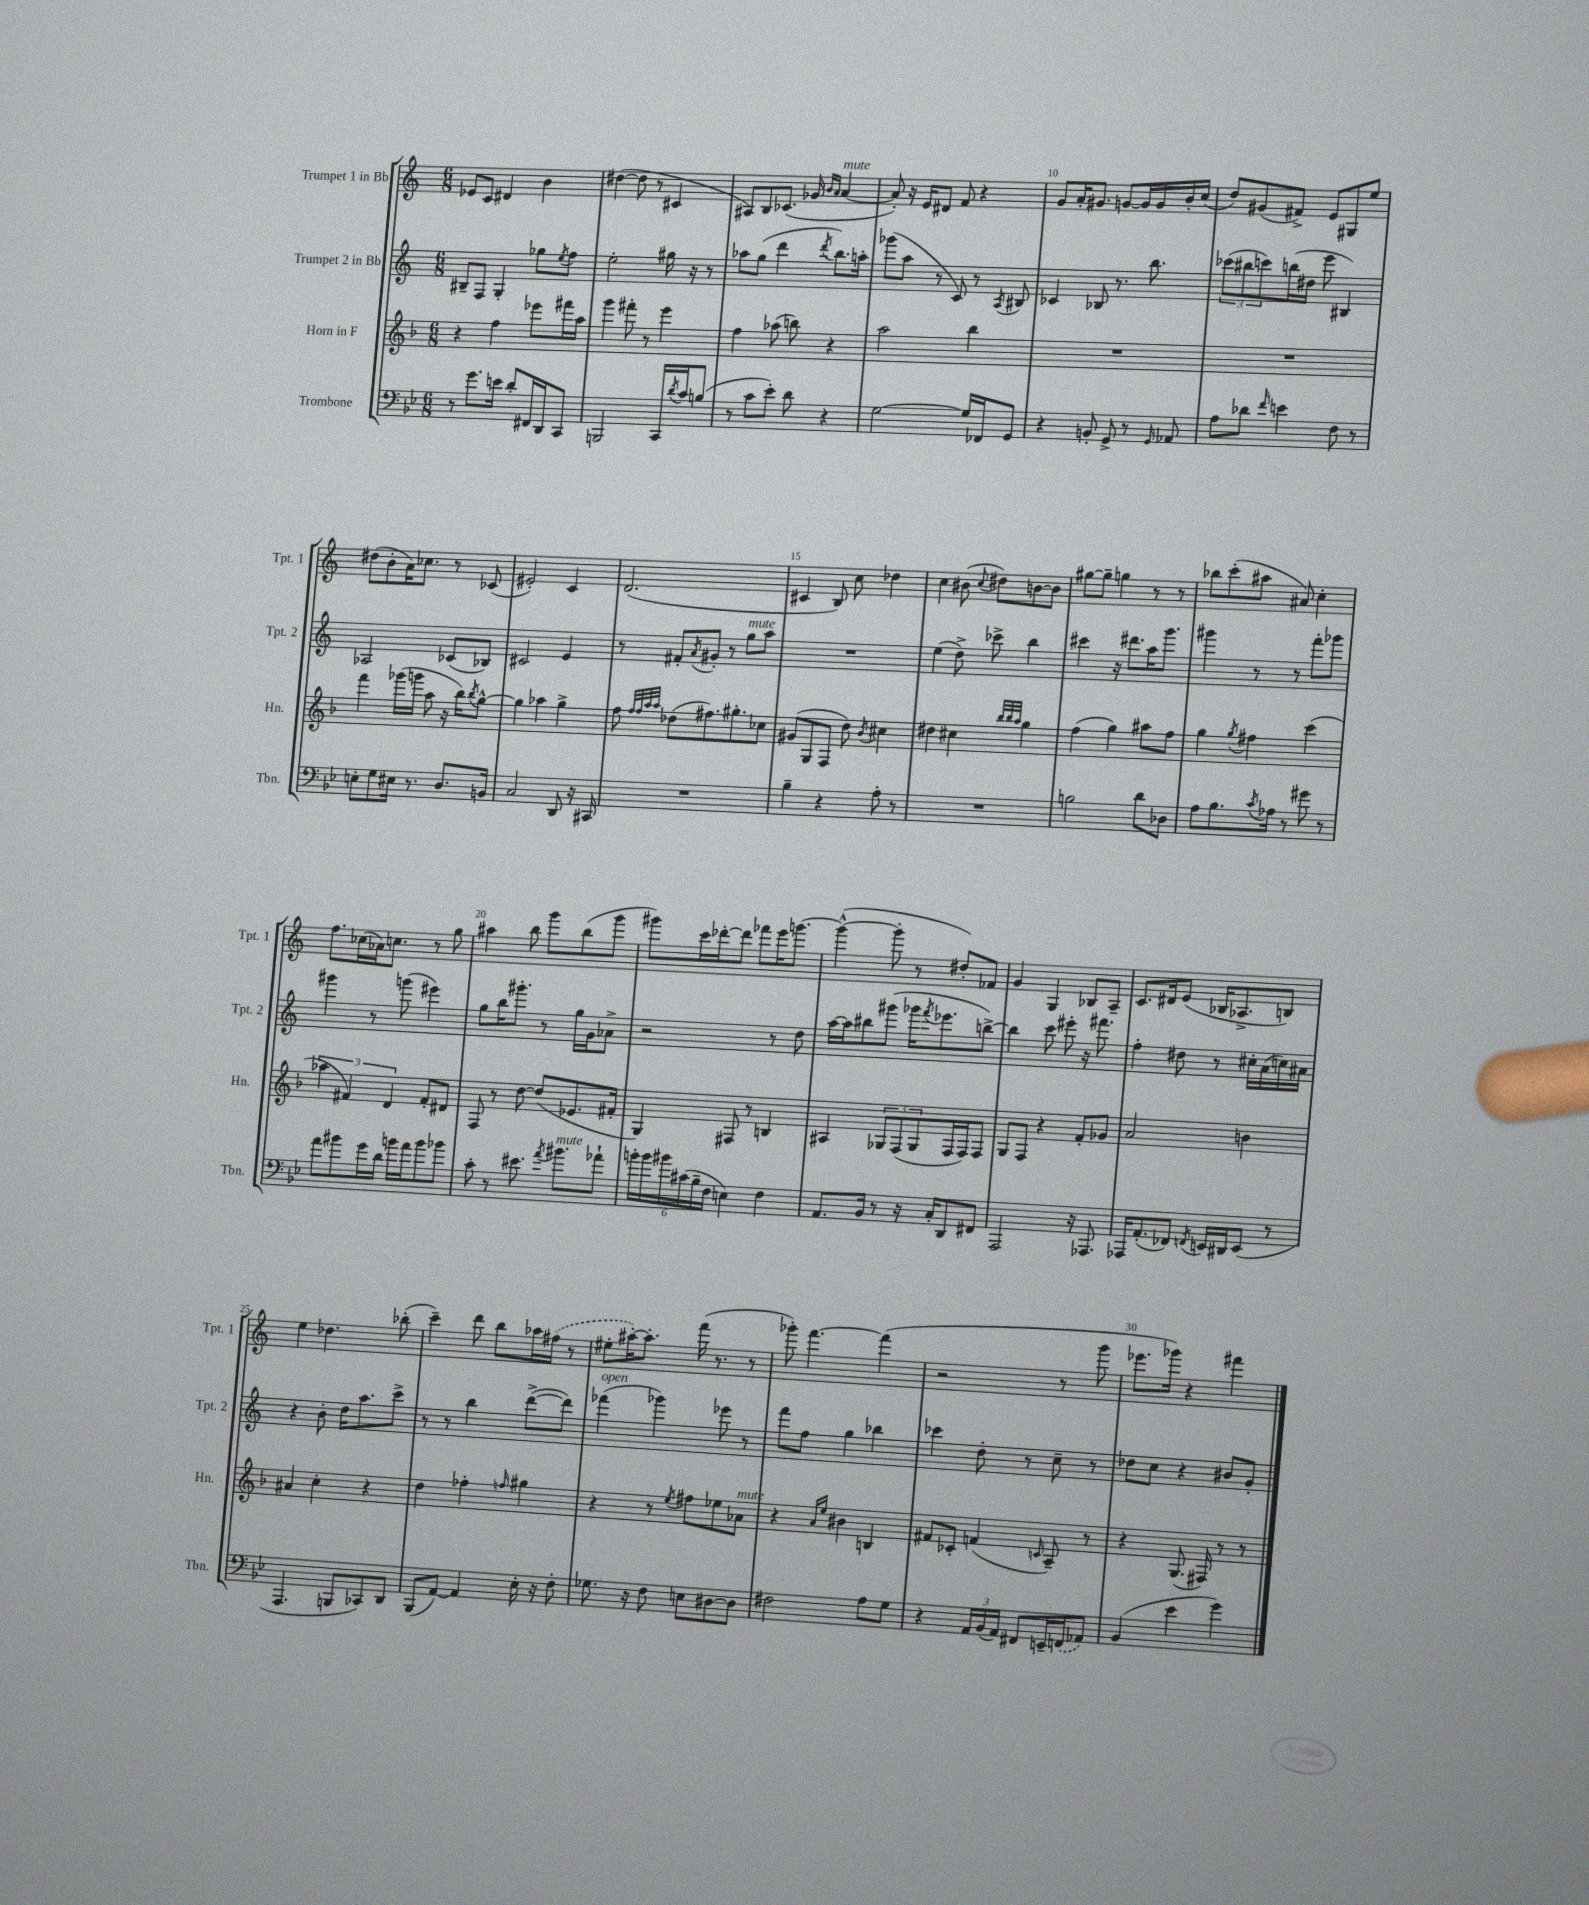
<<
\new StaffGroup <<
\new Staff = "s0" \with { instrumentName = "Trumpet 1 in Bb" shortInstrumentName = "Tpt. 1" } {
    \clef treble \key c \major \numericTimeSignature \time 6/8
    ees'8 c'8 dis'4 b'4 |
    dis''4~( dis''8 r8 cis'4 |
    ais8) b8 ces'8.( ges'16 \grace { b'16 a'16 } a'4~^\markup { \italic "mute" } |
    a'8-.) r16 e'16 dis'8 f'8 r4 |
    g'8 a'16-. gis'8. g'8~ g'16 g'16 b'16-. c''16( |
    d''8) gis'8( fis'8->) e'8 gis8 e''8 |
    dis''8( b'8-. a'16) ces''8. r8 ces'8( |
    eis'2-.) c'4 |
    d'2.( |
    cis'4 b8) c''8 des''4 |
    c''4 bis'8( \appoggiatura { c''8 } dis''8) b'8~ b'8 |
    gis''8~ gis''8-- g''4 r8 r8 |
    bes''8 c'''8-.( ais''8 ais'8) c''4-. |
    f''8. ces''16( aes'16) c''8. r8 g''8 |
    ais''4 b''8 g'''8 b''8( g'''8 |
    gis'''8) c'''16 des'''16~-. des'''8 fes'''8 e'''16 g'''8.~ |
    g'''4~-^( g'''8-. r8 dis''8-.) fes'8 |
    g'4 g4 bes8 a8-- |
    c'8. dis'16 e'8( bes16 aes8.-> b8) |
    e''4 des''4. bes''8-.( |
    c'''4--) d'''8 b''8 aes''16 \once \slurDashed fis''16( r8 |
    eis''8-. ais''16~-.) ais''8.-. f'''16( r8. r8 |
    ges'''8-.) f'''4.~ f'''4( |
    r2 r8 g'''8 |
    ees'''8. ges'''16) r4 fis'''4 \bar "|." |
}
\new Staff = "s1" \with { instrumentName = "Trumpet 2 in Bb" shortInstrumentName = "Tpt. 2" } {
    \clef treble \key c \major \numericTimeSignature \time 6/8
    bis8-- f8 g4-. ges''8 \acciaccatura { e''8 } f''8 |
    e''2-. gis''16 r16 r8 |
    aes''8 g''8( d'''4 \acciaccatura { d'''8 } b''8.) a''16-. |
    ges'''8( a''8 r8 c'8) r8 \acciaccatura { a8 } bis8 |
    ces'4 bes8 r8. b''8. |
    \tuplet 3/2 { ces'''8( bis''8 c'''8) } b''16( dis''16 e'''8 bis4) |
    aes2 ces'8( bes8) |
    cis'2 e'4 |
    r8 fis'8-. \acciaccatura { a'8 } gis'8-. r8 g''8^\markup { \italic "mute" } a''8 |
    R2. |
    e''4( d''8->) ces'''8-> b''4 |
    cis'''4 r16 dis'''8. a''16 g'''8. |
    gis'''4 r8 r8 f'''8-. ges'''8 |
    gis'''4 r8 g'''8( eis'''4) |
    g''8 b''16 gis'''8.-. r8 g''16 g'16 aes'8-> |
    r2 r8 d''8 |
    a''16~ a''16 bis''8 gis'''8( ges'''16 \acciaccatura { f'''8 } ees'''8. b''8~->) |
    b''4 c'''8 eis'''8-. r16 fis'''8. |
    f''4-. dis''8 r8 cis''16-. a'16( c''16) ais'16 |
    r4 b'8-. d''16 a''8. c'''8-> |
    r8 r8 b''4 d'''8~->( d'''8) |
    fes'''4^\markup { \italic "open" }( ges'''4) ees'''8 r8 |
    f'''8 f''8 g''4 bes''4 |
    ces'''4 d''8-. r8 c''8-- r8 |
    des''8 c''8 r4 bis'8 g'8-. \bar "|." |
}
\new Staff = "s2" \with { instrumentName = "Horn in F" shortInstrumentName = "Hn." } {
    \clef treble \key f \major \numericTimeSignature \time 6/8
    r4 f''4 ees'''8 fis'''16 a''16 |
    g'''4 fis'''8-. r8 e'''4 |
    f''4 aes''8( b''8) r4 |
    a''2 bes''4 |
    R2. |
    R2. |
    f'''4 ges'''16( g'''16 a''8 r16 bes''16) \acciaccatura { bes''8 } g''8~-^ |
    g''4 aes''4 g''4-> |
    f''8 \grace { f''32 f''32 a''32 a''32 } des''8( fis''8.) gis''8.-. ces''8 |
    gis'8( g8 f8 d''8) \acciaccatura { bes'8 } cis''4 |
    dis''4 cis''4 \grace { bes''32 bes''32 a''32 } g''4 |
    f''4( g''4) ais''8 f''8 |
    g''4 \acciaccatura { g''8 } fis''4 c'''4( |
    \tuplet 3/2 { aes''4 fis'4) d'4 } fis'8-. dis'8 |
    f8 r8 d''8~ d''8( ees'8. fis'16-. |
    g4) fis8 r8 b4 |
    ais4 \tuplet 3/2 { ges8 f8( ges8 } f16 f16) f8 |
    g8 f8 r4 f'8-. ges'8 |
    a'2 b'4 |
    ais'4 c''4-. r4 |
    d''4 fes''4-. \grace { f''16 } gis''4 |
    r4 r8 \acciaccatura { e''8 } fis''8 ees''8 aes'8^\markup { \italic "mute" } |
    r4 \grace { a'16 e''16 } bis'4 b4 |
    fis'8 ces'8-. f'4( \grace { c'16 } a8--) r8 |
    r4 g8.( fis16) r8 r8 \bar "|." |
}
\new Staff = "s3" \with { instrumentName = "Trombone" shortInstrumentName = "Tbn." } {
    \clef bass \key bes \major \numericTimeSignature \time 6/8
    r8 g'8. e'16 d'8-. fis,16 d,16 c,8 |
    b,,2 c,16 \acciaccatura { d'8 } c'16 b8( |
    r8 c'8 ees'8-.) d'8 r4 |
    g2~ g16 fes,16 g,8 |
    r4 b,8-. g,8-> r8 \grace { g,16 } aes,8 |
    a8 des'8 \grace { f'16 } e'4 f8 r8 |
    e8-. g8 eis16 r8. d8. b,16 |
    c2 d,8 r16 cis,16 |
    R2. |
    bes4-- r4 a8-. r8 |
    R2. |
    b2 d'8 des8 |
    a8 bes8. \acciaccatura { c'8 } aes16 r8 gis'8 r8 |
    a'8 bis'8 g'16 d'16 b'16 a'16 b'8 bes'8 |
    c'8-. r8 eis'8. \acciaccatura { a'8 } bis'8.^\markup { \italic "mute" } aes'8-! |
    \tuplet 6/4 { b'16-. b'16 bis'16 cis'16( bes16-- f16 } e4) f4 |
    a,8. bes,16 r8 r16 c16-. d,8 fis,8 |
    a,,2 r16 aes,,8. |
    aes,,16 a,8.-.( fes,8) \acciaccatura { f,8 } e,16 dis,16 e,8( r8 |
    a,,4. b,,8 ces,8) d,8 |
    bes,,8( a,8~) a,4 ees16-. r16 f8-. |
    ges8. r16 f8 e8 dis8~ dis8 |
    fis2 a8 g8 |
    r4 \tuplet 3/2 { a,16 bes,16( a,16) } fis,8 e,16-- \once \slurDashed f,16( aes,8) |
    bes,4( ees'4 g'4) \bar "|." |
}
>>
>>
\layout { \context { \Score currentBarNumber = #6 \override BarNumber.break-visibility = ##(#f #t #t) barNumberVisibility = #(every-nth-bar-number-visible 5) } }
